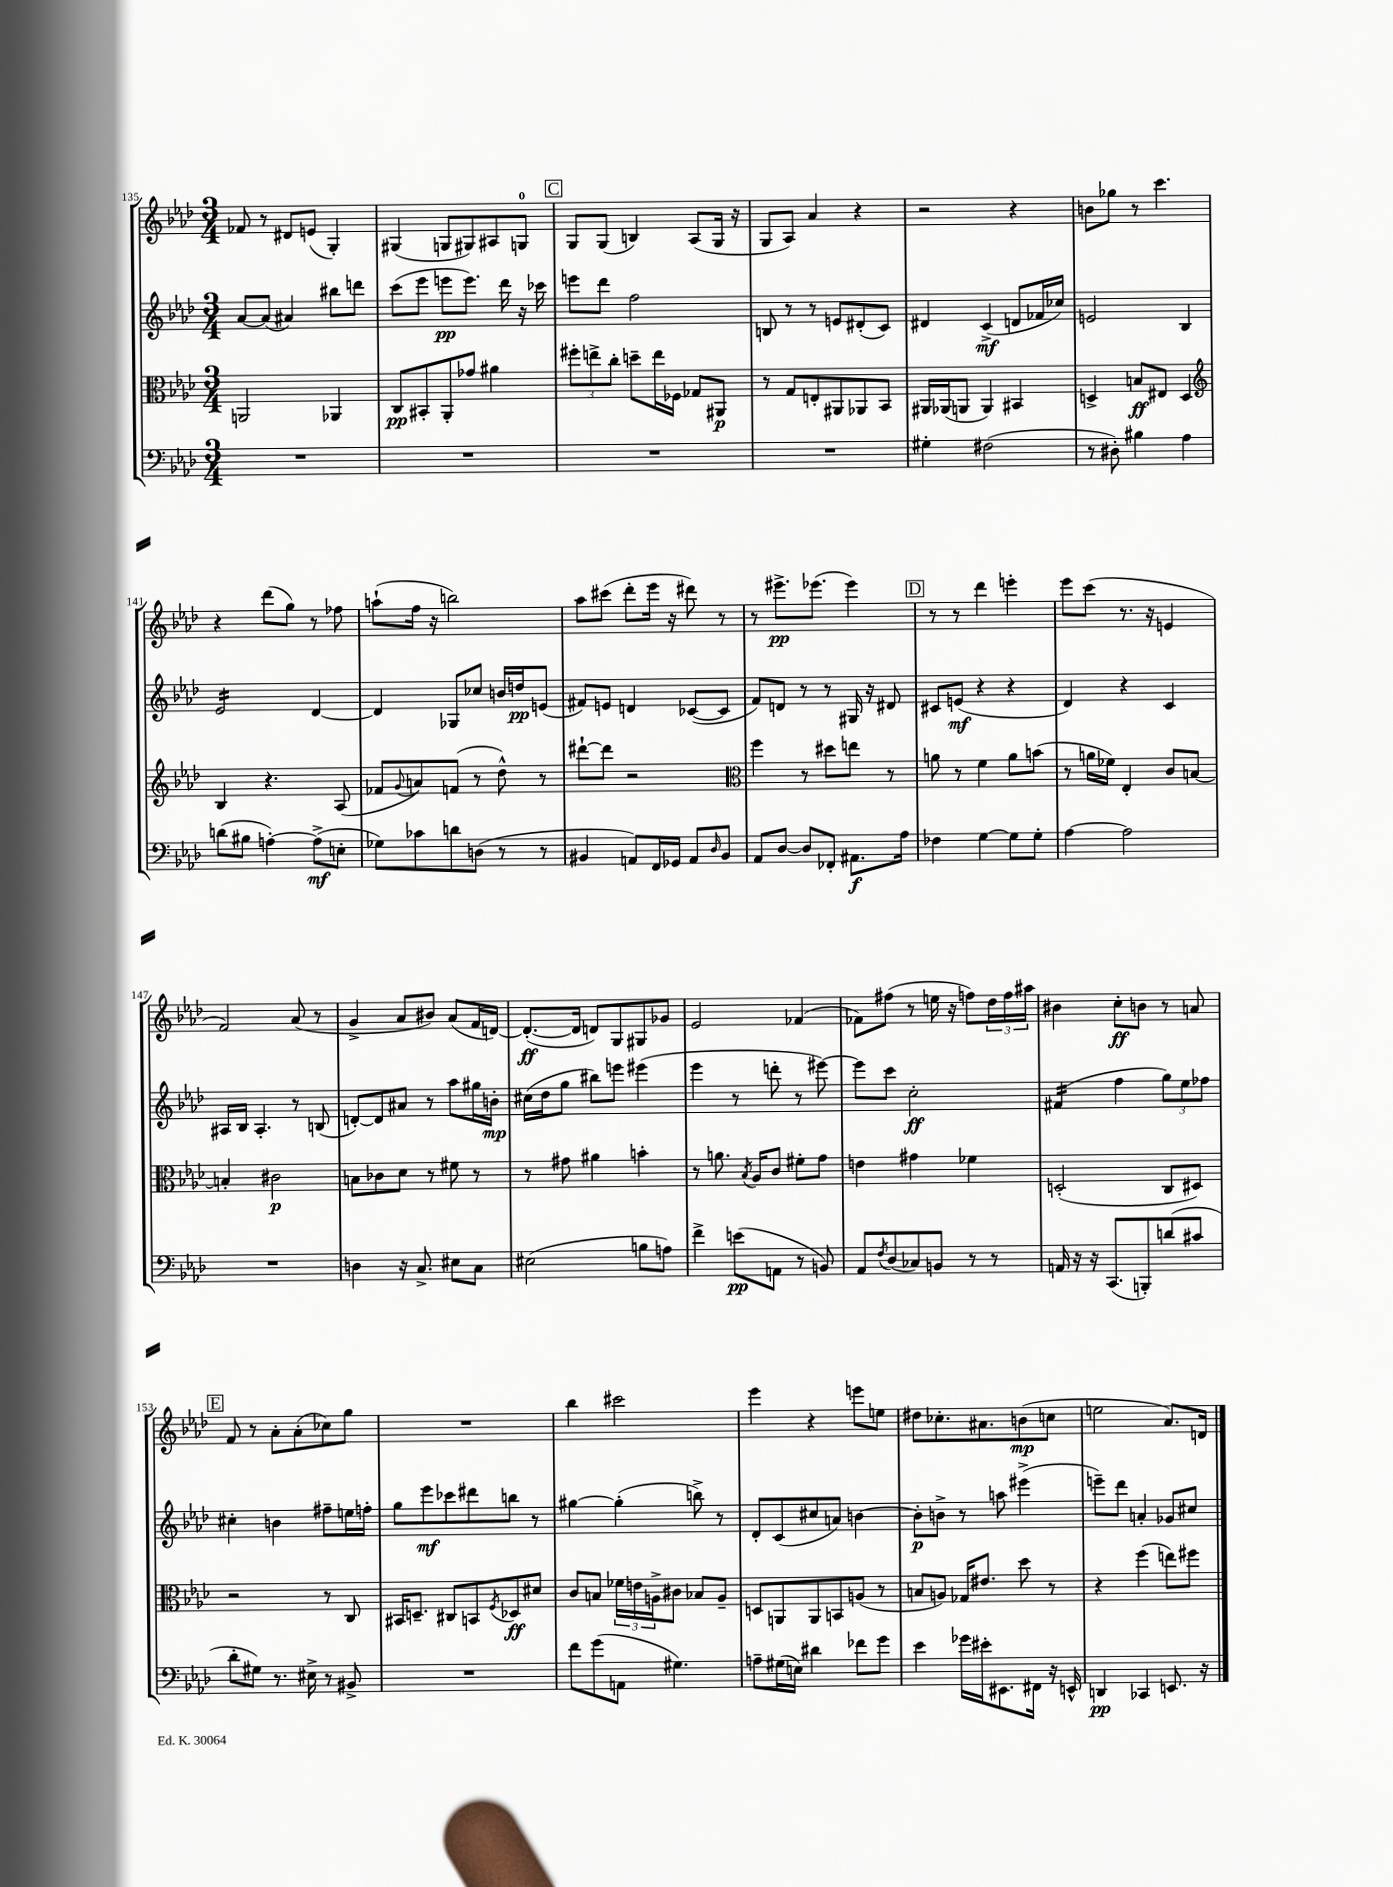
<<
\new StaffGroup <<
\new Staff = "s0" {
    \clef treble \key aes \major \numericTimeSignature \time 3/4
    fes'8 r8 dis'8 e'8( g4-.) |
    gis4( g8 gis8) ais8 g8-0 |
    \mark \markup { \box "C" } g8 g8( b4) aes8( g16 r16 |
    g8 aes8) aes'4 r4 |
    r2 r4 |
    b'8 ges''8 r8 c'''4. |
    r4 des'''8( g''8) r8 fes''8 |
    a''8-!( f''16 r16 b''2) |
    aes''8 cis'''8( des'''8-. ees'''16 r16 dis'''8) r8 |
    r8 eis'''8.->\pp ees'''8.( ees'''4) |
    \mark \markup { \box "D" } r8 r8 des'''4 e'''4-. |
    ees'''8 c'''8( r8. r16 e'4 |
    f'2) aes'8( r8 |
    g'4-> aes'8 bis'8) aes'8( f'16 d'16~) |
    d'8.~-.\ff( d'16 d'8) g8 gis8 ges'8 |
    ees'2 fes'4( |
    fes'8) fis''8( r8 e''16 r16 f''8) \tuplet 3/2 { des''16 f''16 ais''16 } |
    bis'4 c''8-.\ff b'8 r8 a'8 |
    \mark \markup { \box "E" } f'8 r8 aes'8-. aes'8-.( ces''8) g''8 |
    R2. |
    bes''4 cis'''2 |
    ees'''4 r4 e'''8 e''8 |
    dis''8 ces''8.-. ais'8. b'8\mp( c''8 |
    e''2 aes'8.) d'16 \bar "|." |
}
\new Staff = "s1" {
    \clef treble \key aes \major \numericTimeSignature \time 3/4
    aes'8~ aes'8( ais'4) bis''8 d'''8 |
    c'''8( ees'''8 e'''8\pp e'''8.) des'''16 r16 ces'''16 |
    \mark \markup { \box "C" } e'''8 des'''8 f''2 |
    b8 r8 r8 e'8 dis'8-.( c'8) |
    dis'4 c'4->\mf( d'8 fes'16 ces''16) |
    e'2 bes4 |
    ees'2:16 des'4~ |
    des'4 ges8 ces''8 b'16 d''16\pp e'8( |
    fis'8) e'8 d'4 ces'8~( ces'8 |
    f'8) d'8 r8 r8 gis16 r16 dis'8 |
    \mark \markup { \box "D" } cis'8 e'8\mf( r4 r4 |
    des'4) r4 c'4 |
    ais16 bes16 ais4.-. r8 b8( |
    d'8~-.) d'8 ais'8 r8 aes''8 gis''16 b'16-.\mp |
    cis''16( des''16 g''8 bis''8) e'''8 eis'''4( |
    ees'''4 r8 d'''8-. r8 eis'''8~) |
    eis'''8 c'''8 c''2-.\ff |
    fis'4:16( f''4 \tuplet 3/2 { g''8) ees''8 fes''8 } |
    \mark \markup { \box "E" } cis''4-. b'4 fis''8-- e''16 f''16-. |
    g''8 ees'''8\mf ces'''8 dis'''8 b''8 r8 |
    gis''4~ gis''4-.( b''8->) r8 |
    des'8-. c'8( cis''8 a'8) b'4~ |
    b'8-.\p b'8-> r8 a''8 eis'''4->( |
    e'''8--) des'''8 a'4-. ges'8 cis''8 \bar "|." |
}
\new Staff = "s2" {
    \clef alto \key aes \major \numericTimeSignature \time 3/4
    a,2 aes,4 |
    c8\pp bis,8-. aes,8-. ges'8 ais'4 |
    \mark \markup { \box "C" } \tuplet 3/2 { fis''8-. e''8-> c''8-. } d''8-- e''16 fes16 ges8 ais,8\p |
    r8 g8 e8-. ais,8 aes,8 bes,8 |
    ais,16 aes,16( a,8 a,4) bis,4 |
    d4-> b8\ff eis8 d4 |
    \clef treble bes4 r4. aes8( |
    fes'8 \appoggiatura { g'8 } a'8) f'8( r8 des''8-^) r8 |
    dis'''8~-! dis'''8 r2 |
    \clef alto f''4 r8 dis''8 e''8 r8 |
    \mark \markup { \box "D" } a'8 r8 f'4 a'8 b'8( |
    r8 a'16 fes'16) ees4-. c'8 b8~ |
    b4-. cis'2\p |
    b8 ces'8 des'8 r8 fis'8 r8 |
    r8 gis'8 ais'4 b'4-. |
    r8 a'8. \acciaccatura { bes8 } aes16 c'8 fis'8-. g'8 |
    e'4 gis'4 fes'4 |
    d2-.( c8 dis8) |
    \mark \markup { \box "E" } r2 r8 c8 |
    bis,16 d8.-- cis8 b,8 \acciaccatura { f8 } des8\ff dis'8 |
    c'8 b8 \tuplet 3/2 { fes'16 e'16 a16-> } cis'8 bes8 a8-- |
    d8 a,8 a,8 b,8 a8( r8 |
    b8 a8) ges16 eis'8. des''8 r8 |
    r4 f''4( e''8) fis''8 \bar "|." |
}
\new Staff = "s3" {
    \clef bass \key aes \major \numericTimeSignature \time 3/4
    R2. |
    R2. |
    \mark \markup { \box "C" } R2. |
    R2. |
    gis4-. fis2( |
    r8 dis8-.) bis4 aes4 |
    d'8( bis8 a4~-.) a8->\mf( e8-. |
    ges8) ces'8 d'8 d8( r8 r8 |
    bis,4 a,8) f,16 ges,16 a,8 \grace { des16 } bis,8 |
    aes,8 des8~ des8 fes,8-. ais,8.\f aes16 |
    \mark \markup { \box "D" } fes4 g4~ g8 g8-. |
    aes4~ aes2 |
    R2. |
    d4 r16 c8.-> eis8 c8 |
    eis2( b8 a8) |
    f'4-> e'8\pp( a,8 r8 b,8) |
    aes,8 \acciaccatura { f8 } des8( ces8) b,8 r8 r8 |
    a,16 r16 r16 c,8.( b,,8-.) d'8( cis'8 |
    \mark \markup { \box "E" } des'8-. gis8) r8. eis16-> r8 bis,8-> |
    R2. |
    f'8 g'8( a,8 gis4.) |
    a8-- gis16( e16) dis'4 fes'8 g'8 |
    ees'4 ges'16 eis'16-. eis,8. fis,16 r16 e,16-^ |
    d,4\pp ces,4 e,8. r16 \bar "|." |
}
>>
>>
\layout { \context { \Score currentBarNumber = #135 } }
